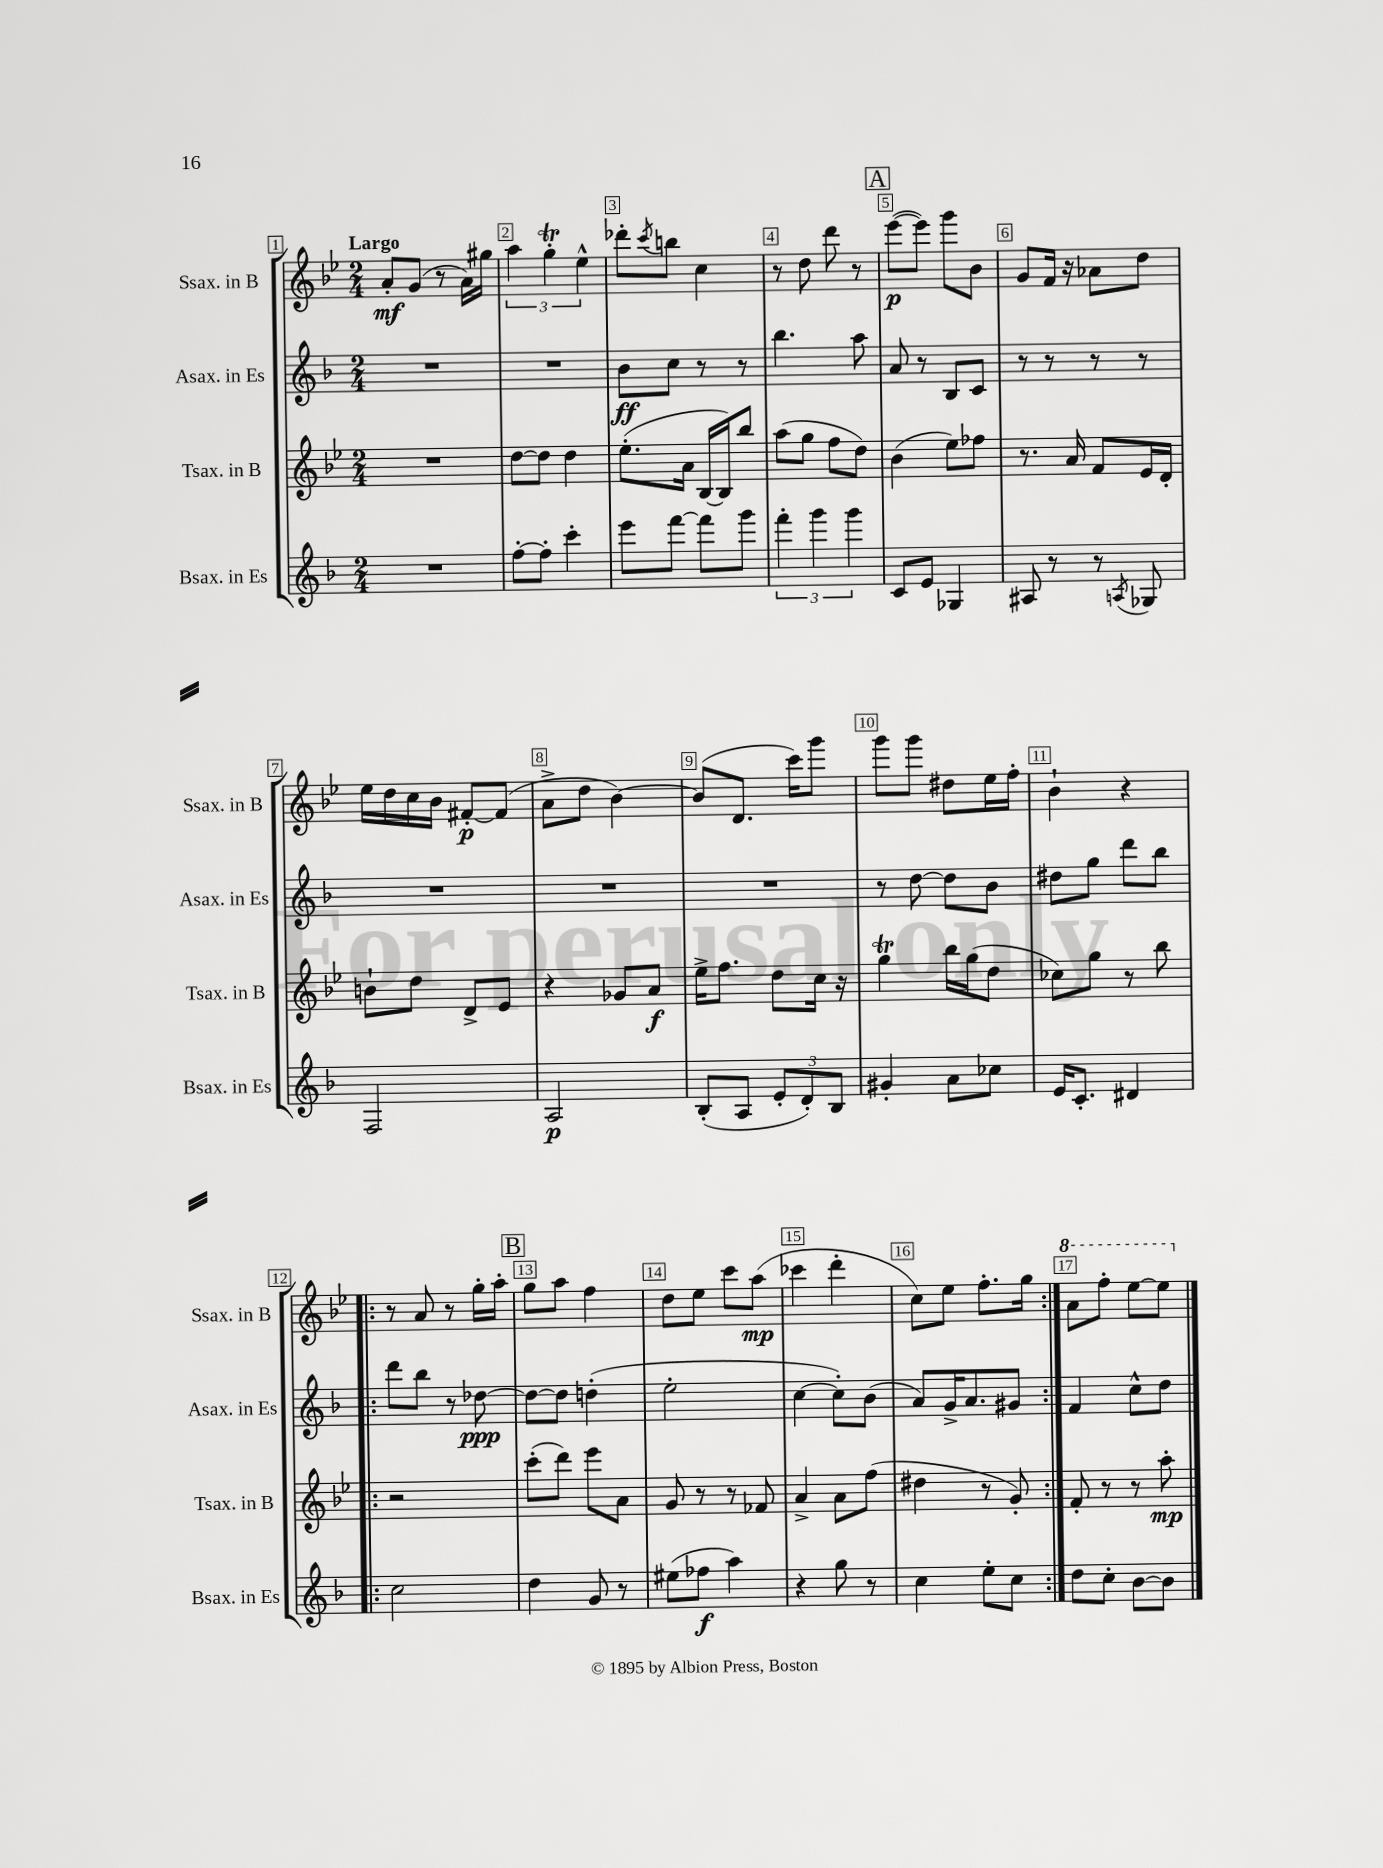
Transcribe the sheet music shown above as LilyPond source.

<<
\new StaffGroup <<
\new Staff = "s0" \with { instrumentName = "Ssax. in B" shortInstrumentName = "Ssax. in B" } {
    \clef treble \key bes \major \numericTimeSignature \time 2/4 \tempo "Largo"
    a'8-.\mf g'8( r8 a'16) gis''16 |
    \tuplet 3/2 { a''4 g''4-.\trill ees''4-^ } |
    des'''8-. \acciaccatura { c'''8 } b''8 c''4 |
    r8 d''8 d'''8 r8 |
    \mark \markup { \box "A" } ees'''8~\p( ees'''8) g'''8 bes'8 |
    g'8 f'16 r16 aes'8 d''8 |
    ees''16 d''16 c''16 bes'16 fis'8~-.\p fis'8( |
    a'8-> d''8 bes'4~) |
    bes'8( d'8. c'''16) g'''8 |
    g'''8 g'''8 dis''8 ees''16 f''16-. |
    bes'4-! r4 |
    \repeat volta 2 { r8 a'8 r8 g''16-. a''16-. |
    \mark \markup { \box "B" } g''8 a''8 f''4 |
    d''8 ees''8 c'''8 a''8\mp( |
    ces'''4 d'''4-. |
    c''8) ees''8 f''8.-. g''16 | }
    \ottava #1 a''8 f'''8-. ees'''8~ ees'''8 \ottava #0 \bar "|." |
}
\new Staff = "s1" \with { instrumentName = "Asax. in Es" shortInstrumentName = "Asax. in Es" } {
    \clef treble \key f \major \numericTimeSignature \time 2/4
    R2 |
    R2 |
    bes'8\ff c''8 r8 r8 |
    bes''4. a''8 |
    \mark \markup { \box "A" } a'8 r8 bes8 c'8 |
    r8 r8 r8 r8 |
    R2 |
    R2 |
    R2 |
    r8 d''8~ d''8 bes'8 |
    dis''8 g''8 d'''8 bes''8 |
    \repeat volta 2 { d'''8 bes''8 r8 des''8~\ppp |
    \mark \markup { \box "B" } des''8~ des''8 d''4-.( |
    e''2-. |
    c''4~ c''8-.) bes'8( |
    a'8) g'16-> a'8. gis'8 | }
    f'4 c''8-^ d''8 \bar "|." |
}
\new Staff = "s2" \with { instrumentName = "Tsax. in B" shortInstrumentName = "Tsax. in B" } {
    \clef treble \key bes \major \numericTimeSignature \time 2/4
    R2 |
    d''8~ d''8 d''4 |
    ees''8.-.( a'16 bes16~ bes16) bes''8 |
    a''8( g''8 f''8 d''8) |
    \mark \markup { \box "A" } bes'4( ees''8) fes''8 |
    r8. a'16 f'8 ees'16 d'16-. |
    b'8-! d''8 d'8-> ees'8 |
    r4 ges'8 a'8\f |
    ees''16-> f''8. d''8 c''16 r16 |
    g''4\trill bes''16 g''16( d''8 |
    ces''8) g''8 r8 bes''8 |
    \repeat volta 2 { r2 |
    \mark \markup { \box "B" } c'''8-.( d'''8) ees'''8 a'8 |
    g'8 r8 r8 fes'8 |
    a'4-> a'8 f''8( |
    dis''4 r8 g'8-.) | }
    f'8-. r8 r8 a''8-.\mp \bar "|." |
}
\new Staff = "s3" \with { instrumentName = "Bsax. in Es" shortInstrumentName = "Bsax. in Es" } {
    \clef treble \key f \major \numericTimeSignature \time 2/4
    R2 |
    f''8~-. f''8-. c'''4-. |
    e'''8 f'''8~ f'''8 g'''8 |
    \tuplet 3/2 { f'''4-. g'''4 g'''4 } |
    \mark \markup { \box "A" } c'8 e'8 ges4 |
    ais8 r8 r8 \acciaccatura { a8 } ges8 |
    f2 |
    a2\p |
    bes8-.( a8 \tuplet 3/2 { e'8-. d'8-.) bes8 } |
    gis'4-. a'8 ces''8 |
    e'16 c'8.-. dis'4 |
    \repeat volta 2 { c''2 |
    \mark \markup { \box "B" } d''4 g'8 r8 |
    eis''8( fes''8\f a''4) |
    r4 g''8 r8 |
    c''4 e''8-. c''8 | }
    d''8 c''8-. bes'8~ bes'8 \bar "|." |
}
>>
>>
\layout { \context { \Score \override BarNumber.break-visibility = ##(#f #t #t) barNumberVisibility = #all-bar-numbers-visible \override BarNumber.stencil = #(make-stencil-boxer 0.1 0.3 ly:text-interface::print) } }
